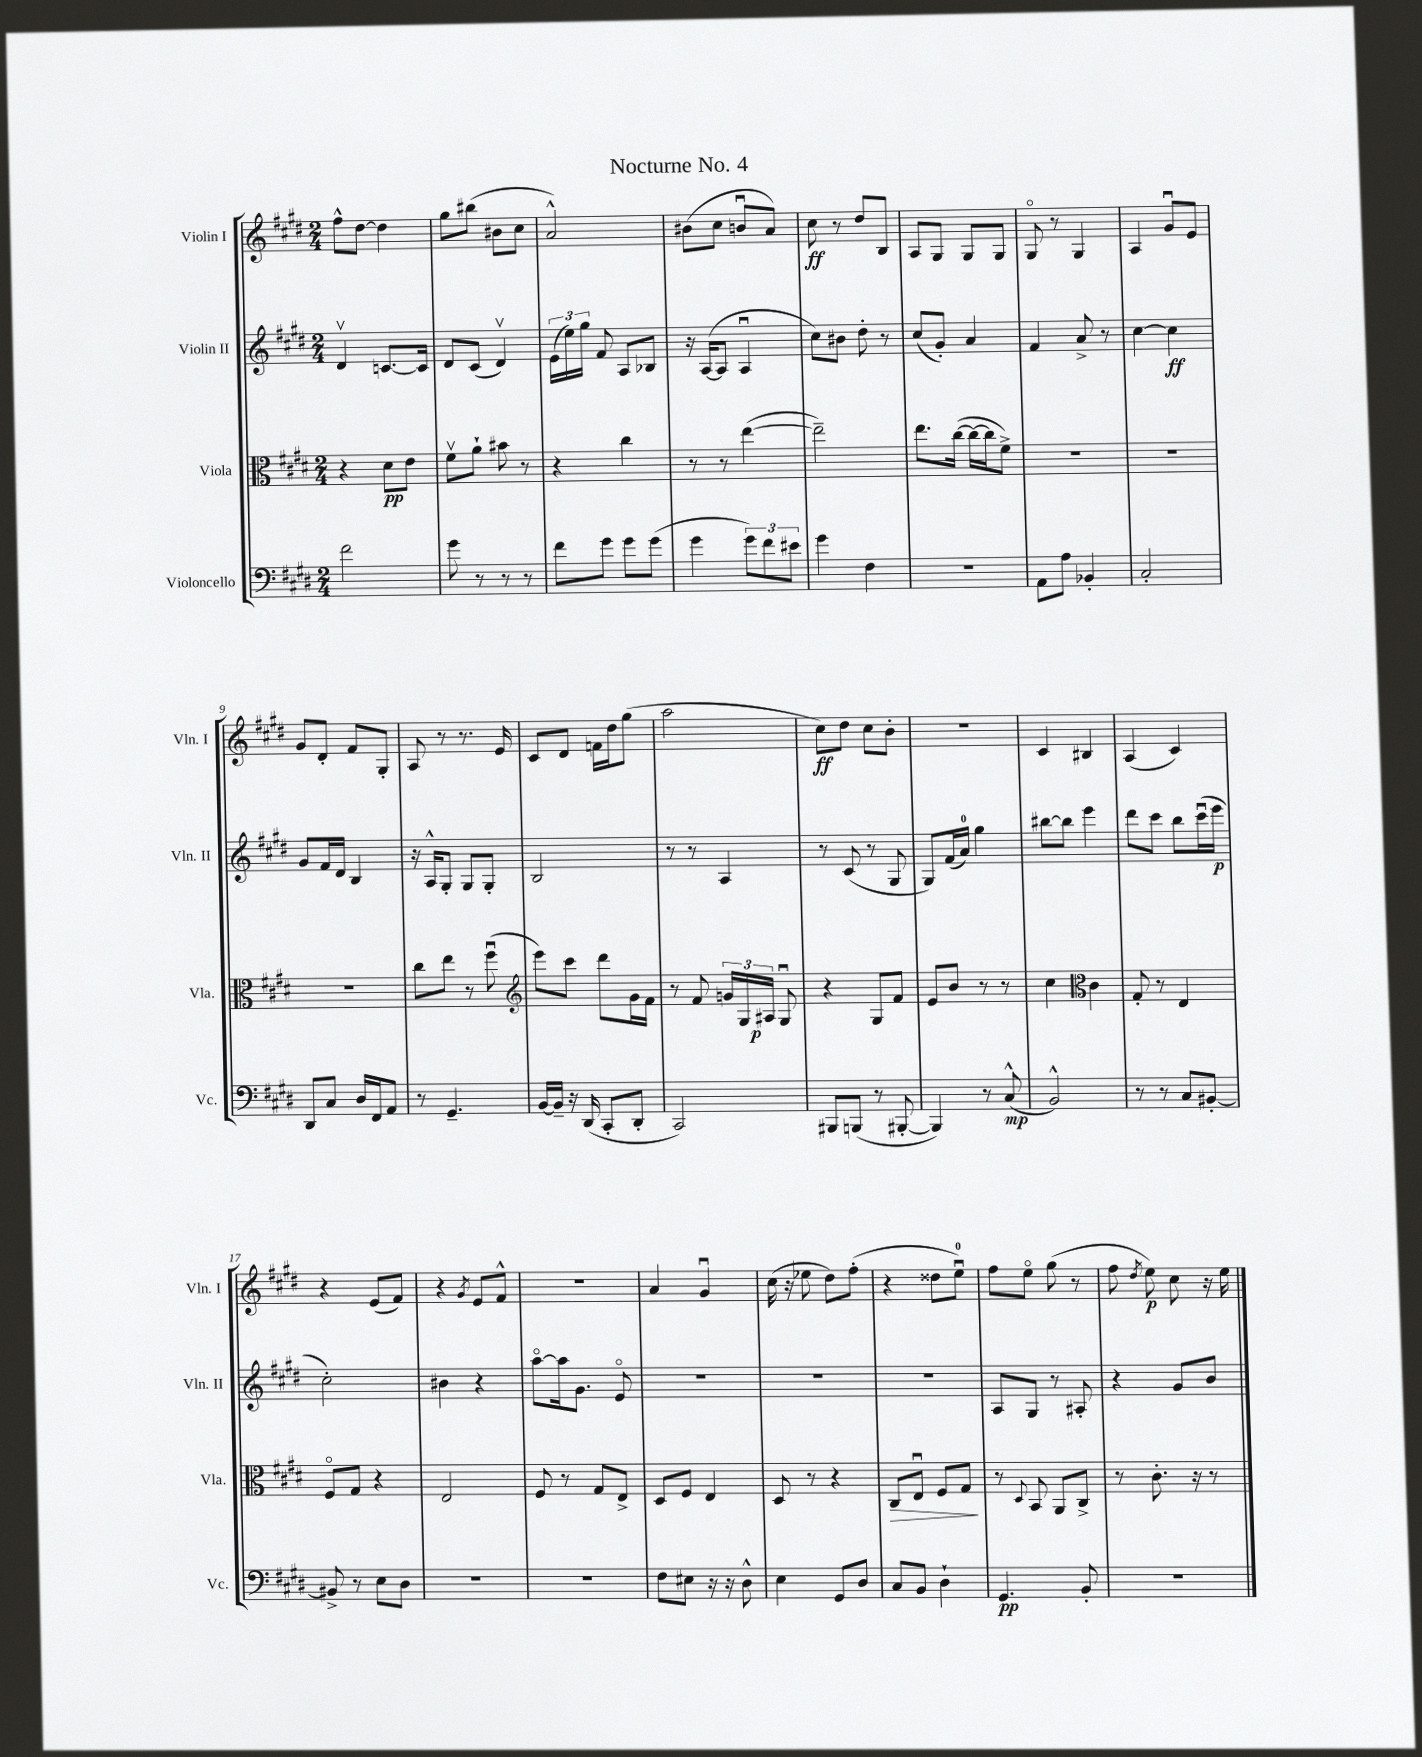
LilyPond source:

\header { title = "Nocturne No. 4" }
<<
\new StaffGroup <<
\new Staff = "s0" \with { instrumentName = "Violin I" shortInstrumentName = "Vln. I" } {
    \clef treble \key e \major \numericTimeSignature \time 2/4
    \autoBeamOff fis''8[-^ dis''8]~ dis''4 |
    gis''8[ bis''8]( bis'8[ cis''8] |
    a'2-^) |
    bis'8[( cis''8] b'8[\downbow a'8]) |
    cis''8\ff r8 dis''8[ b8] |
    a8[ gis8] gis8[ gis8] |
    gis8\flageolet r8 gis4 |
    a4 gis'8[\downbow e'8] |
    gis'8[ dis'8]-. fis'8[ gis8]-. |
    a8 r8 r8. e'16 |
    cis'8[ dis'8] f'16[ dis''16 gis''8]( |
    a''2 |
    cis''8[\ff) dis''8] cis''8[ b'8]-. |
    r2 |
    cis'4 bis4 |
    a4( cis'4) |
    r4 e'8[( fis'8]) |
    r4 \acciaccatura { gis'8 } e'8[ fis'8]-^ |
    R2 |
    a'4 gis'4\downbow |
    cis''16( r16 ees''8 dis''8[) fis''8]-.( |
    r4 disis''8[ e''8]-0\downbow) |
    fis''8[ e''8]\flageolet gis''8( r8 |
    fis''8 \acciaccatura { dis''8 } e''8\p) cis''8 r16 e''16 \bar "|." |
}
\new Staff = "s1" \with { instrumentName = "Violin II" shortInstrumentName = "Vln. II" } {
    \clef treble \key e \major \numericTimeSignature \time 2/4
    \autoBeamOff dis'4\upbow c'8.[~ c'16] |
    dis'8[ cis'8]( dis'4\upbow) |
    \tuplet 3/2 { e'16[( e''16) gis''16] } fis'8 a8[ bes8] |
    r16 a16[~( a8] a4\downbow |
    cis''8[) bis'8] dis''8-. r8 |
    cis''8[( gis'8]-.) a'4 |
    fis'4 a'8-> r8 |
    cis''4~ cis''4\ff |
    gis'8[ fis'16 dis'16] b4 |
    r16 a16[-^ gis8]-. gis8[ gis8]-. |
    b2 |
    r8 r8 a4 |
    r8 cis'8( r8 gis8 |
    gis8[) fis'16( a'16]-0) gis''4 |
    bis''8[~ bis''8] e'''4 |
    dis'''8[ cis'''8] b''8[ cis'''16\downbow( e'''16]\p |
    cis''2-.) |
    bis'4 r4 |
    a''8[~\flageolet a''16 gis'8.] e'8\flageolet |
    R2 |
    R2 |
    R2 |
    a8[ gis8] r8 ais8-. |
    r4 gis'8[ b'8] \bar "|." |
}
\new Staff = "s2" \with { instrumentName = "Viola" shortInstrumentName = "Vla." } {
    \clef alto \key e \major \numericTimeSignature \time 2/4
    \autoBeamOff r4 dis'8[\pp e'8] |
    fis'8[\upbow a'8]-! bis'8 r8 |
    r4 cis''4 |
    r8 r8 e''4~( |
    e''2--) |
    e''8.[ cis''16]~( cis''16[~ cis''16 fis'8]->) |
    R2 |
    R2 |
    r2 |
    cis''8[ e''8] r8 fis''8\downbow( |
    \clef treble e'''8[) cis'''8] dis'''8[ gis'16 fis'16] |
    r8 fis'8 \tuplet 3/2 { g'16[ gis16 ais16]\p } gis8\downbow |
    r4 gis8[ fis'8] |
    e'8[ b'8] r8 r8 |
    cis''4 \clef alto cis'4 |
    gis8-. r8 e4 |
    fis8[\flageolet gis8] r4 |
    e2 |
    fis8 r8 gis8[ e8]-> |
    dis8[ fis8] e4 |
    dis8 r8 r4 |
    cis8[\> e8]\downbow fis8[ gis8]\! |
    r8 \appoggiatura { dis8 } b,8 a,8[ cis8]-> |
    r8 cis'8.-. r16 r8 \bar "|." |
}
\new Staff = "s3" \with { instrumentName = "Violoncello" shortInstrumentName = "Vc." } {
    \clef bass \key e \major \numericTimeSignature \time 2/4
    \autoBeamOff fis'2 |
    gis'8 r8 r8 r8 |
    fis'8[ gis'8] gis'8[ gis'8]( |
    gis'4 \tuplet 3/2 { gis'8[) fis'8 eis'8] } |
    gis'4 fis4 |
    R2 |
    a,8[ a8] bes,4-. |
    cis2-. |
    dis,8[ cis8] dis16[ fis,16 a,8] |
    r8 gis,4.-- |
    b,16[~ b,16]-- r16 dis,16( cis,8[-. dis,8]-. |
    cis,2) |
    bis,,8[ b,,8]( r8 bis,,8~-. |
    bis,,4) r8 cis8-^\mp( |
    b,2-^) |
    r8 r8 cis8[ bis,8]~-. |
    bis,8-> r8 e8[ dis8] |
    R2 |
    R2 |
    fis8[ eis8] r16 r16 dis8-^ |
    e4 gis,8[ dis8] |
    cis8[ b,8] dis4-! |
    gis,4.\pp b,8-. |
    R2 \bar "|." |
}
>>
>>
